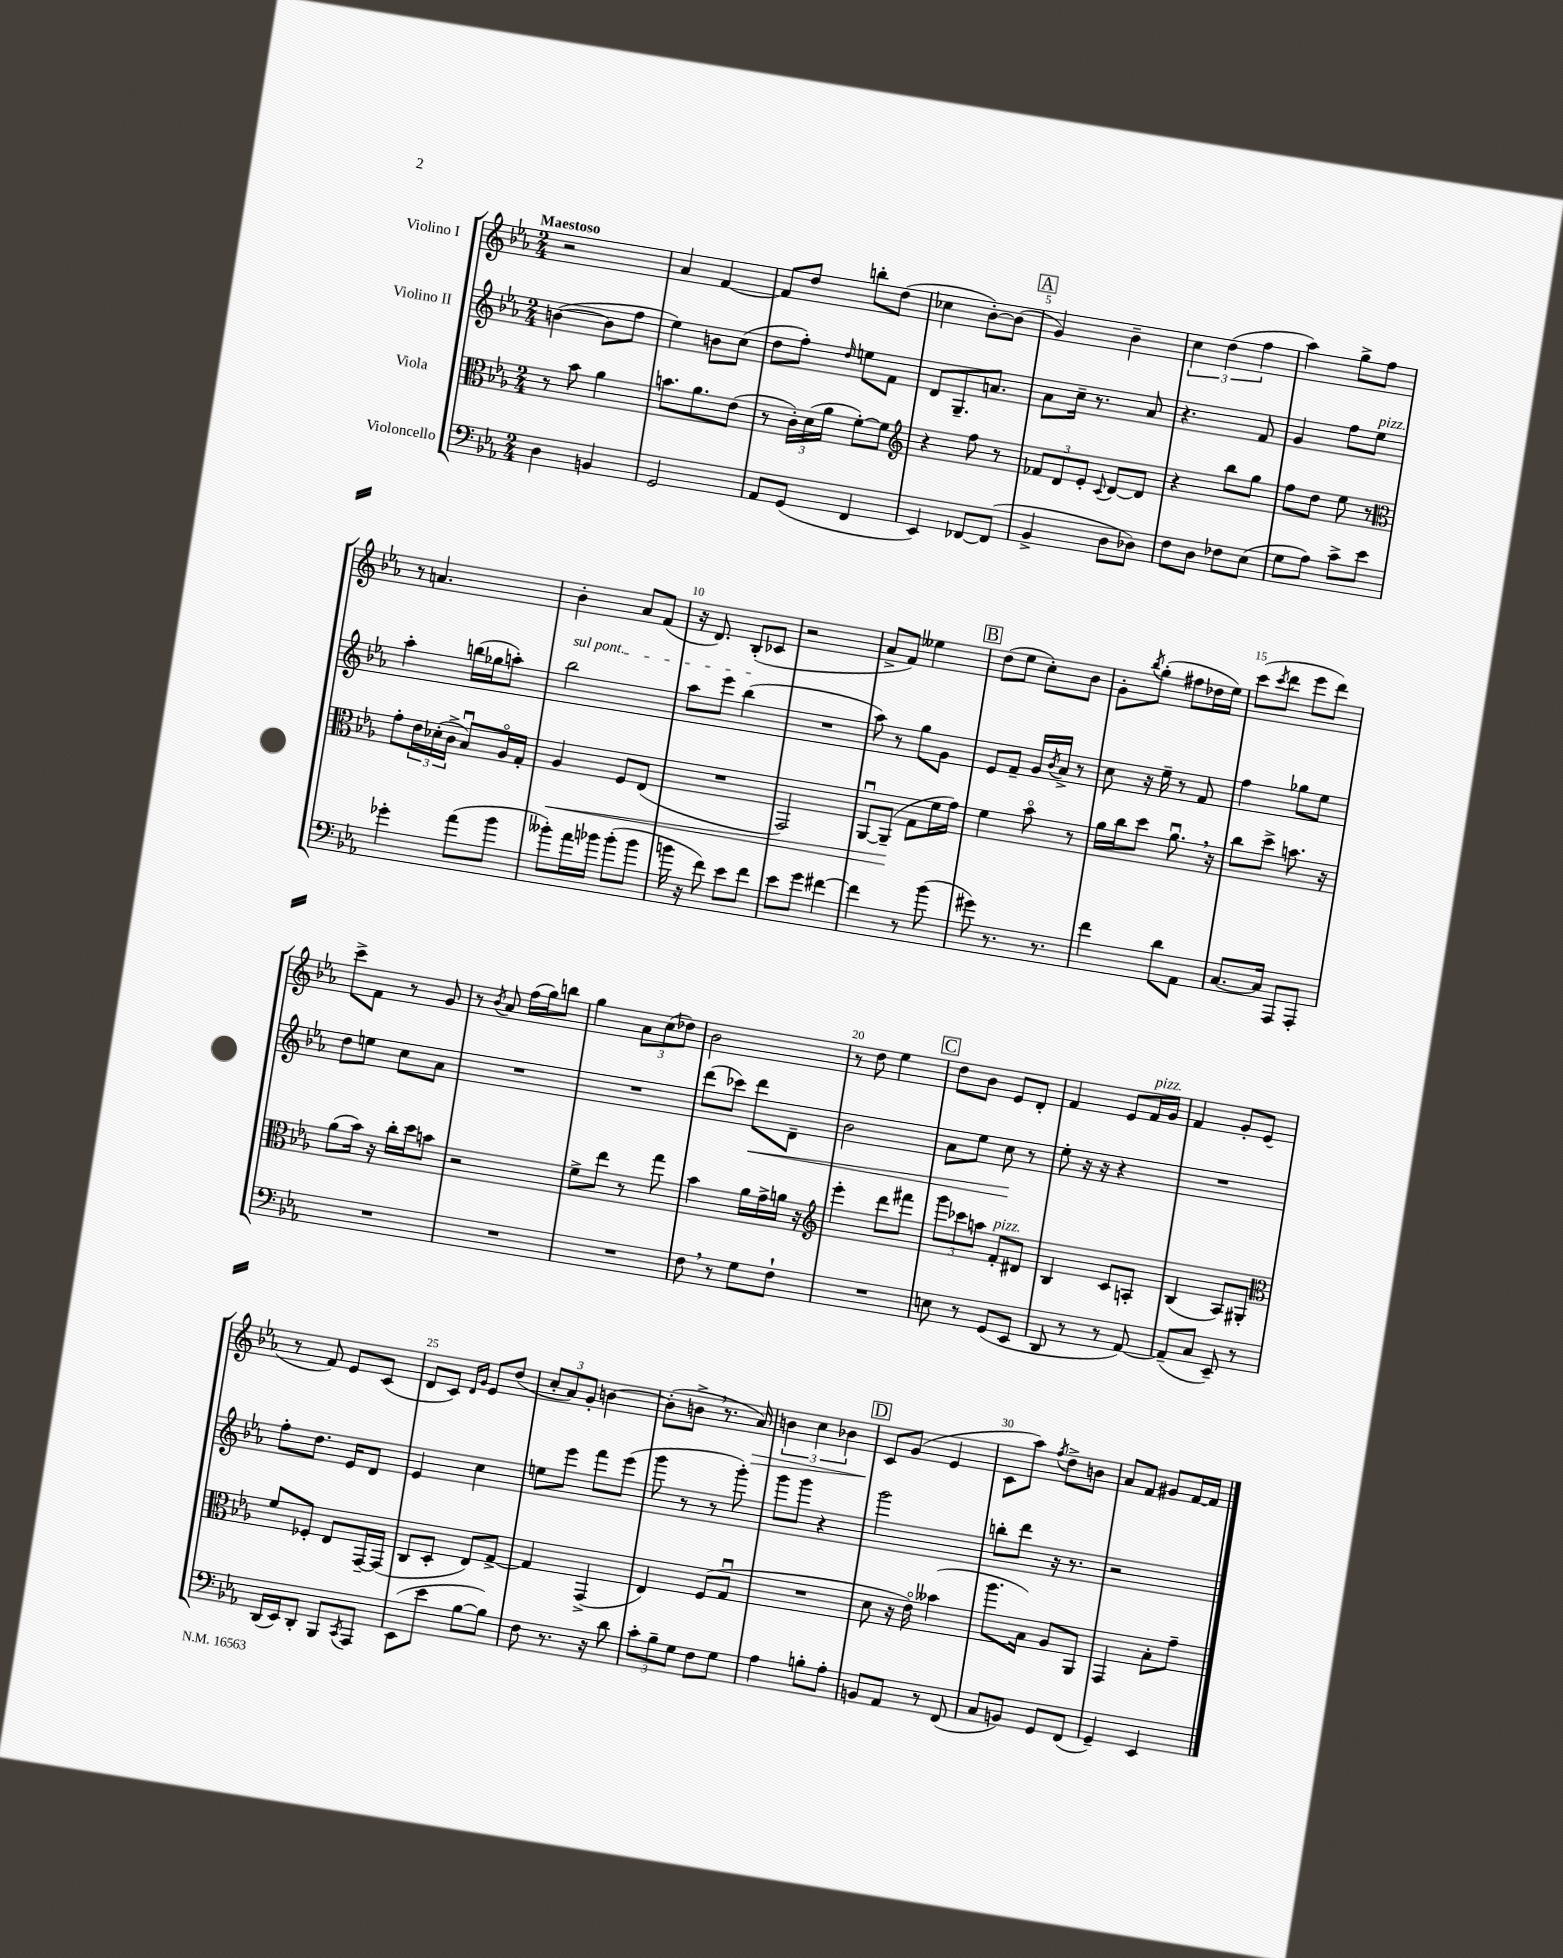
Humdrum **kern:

**kern	**kern	**kern	**kern
*staff4	*staff3	*staff2	*staff1
*clefF4	*clefC3	*clefG2	*clefG2
*k[b-e-a-]	*k[b-e-a-]	*k[b-e-a-]	*k[b-e-a-]
*M2/4	*M2/4	*M2/4	*M2/4
4D	8r	([4b	2r
.	8b-	.	.
4BB	4a-	8b]	.
.	.	8ff	.
=	=	=	=
2GG	8.b	4ee-)	4a-
.	8.a-	.	.
.	.	8b	[4f
.	(8e-	(8cc	.
=	=	=	=
8AA-	8r	8dd	8f]
(8GG	24c')	8ff')	8dd
.	(24d	.	.
.	24a-	.	.
.	.	16qqdd	.
4FF	[8f')	8ee	8bb'
.	8f]	8f	(8dd
=	=	=	=
*	*clefG2	*	*
4EE-)	4r	8d	4cc-
.	.	8.G~	.
[8FF-	8ff	.	[8b-')
.	.	8.a	.
(8FF-]	8r	.	(8b-]
=	=	=	=
4BB-^	12f-	8a-	4g)
.	12d	.	.
.	.	16cc~	.
.	12e-'	.	.
.	.	8.r	.
.	8qqc	.	.
8D	[8d	.	4b-~
8D-)	8d]	8a-	.
=	=	=	=
8F	4r	4.r	6cc
8D	.	.	.
.	.	.	(6dd
8F-	8bb-	.	.
.	.	.	6ff
(8E-	8gg	8f	.
=	=	=	=
8G	8ff	4g	4aa-)
8A-)	8dd	.	.
8c^	8ee-	8ff	8gg^
8e-	8r	8ee-	8ff
=	=	=	=
*	*clefC3	*	*
4g-'	8g'	4aa-'	8r
.	24e-	.	4.a
.	(24d-'	.	.
.	24c^	.	.
(8a-	8B-u)	(16bb	.
.	.	16gg-	.
8b-	16A-o	8aa')	.
.	16G'	.	.
=	=	=	=
8b--')	4A-	2bb-	4b-'
16a-	.	.	.
16b-	.	.	.
(8b-'	8F	.	8a-
8b-	(8E-	.	(8f
=	=	=	=
16b	2r	8aa-	16r
16r	.	.	8.d)
8f)	.	8eee-	.
8e-	.	(4bb-	(8B-'
8f	.	.	8c-
=	=	=	=
8e-	2GG)	2r	2r
8g	.	.	.
[4f#	.	.	.
=	=	=	=
4f#]	[8AA-u	8aa-)	8a-^
.	(8AA-~]	8r	8f)
8r	8G	8gg	4ee--
(8b-	16f	8g	.
.	16g)	.	.
=	=	=	=
8g#)	4f	8e-	(8dd
8.r	.	8f~	8ee-
.	8b-o	16g	8cc')
.	.	8qb-	.
8.r	.	16a-^	.
.	8r	8r	8b-
=	=	=	=
4f	16a-	8cc	8g'
.	16cc	.	.
.	.	.	8qbb-
.	8dd	16r	(8gg'
.	.	16ee-~	.
8d	8.a-u	8r	8ff#
8AA-	.	8f	16dd-
.	16r	.	16ee-)
=	=	=	=
[8.C	8cc	4ff	(8ccc
.	.	.	8qccc
.	8dd^	.	8ddd
16C]	.	.	.
8AAA-	8.b	8gg-	8eee-
8AAA-'	.	8ee-	8ddd)
.	16r	.	.
=	=	=	=
2r	(8a-	8dd	8ccc^
.	16b-)	8ee	8f
.	16r	.	.
.	16cc'	8cc	8r
.	16dd	.	.
.	8b	8a-	8g
=	=	=	=
2r	2r	2r	8r
.	.	.	8qb-
.	.	.	8a-
.	.	.	(16ff
.	.	.	16gg)
.	.	.	8bb
=	=	=	=
2r	8f^	2r	4gg
.	8ee-	.	.
.	8r	.	12a-
.	.	.	(12cc
.	8gg	.	.
.	.	.	12dd-)
=	=	=	=
8F	4b-	(8ddd	2b-
8r	.	8ccc-)	.
8G	16a-	8ddd	.
.	16g^	.	.
8F`	16a	8d~	.
.	16r	.	.
=	=	=	=
*	*clefG2	*	*
2r	4eee-'	2b-	8r
.	.	.	8dd
.	8ddd	.	4ee-
.	8fff#	.	.
=	=	=	=
8E	12ggg	8a-	8dd
.	12ccc-	.	.
8r	.	8ee-	8b-
.	12aa	.	.
(8GG	8f'	8cc	8e-
8EE-	8d#	8r	8d'
=	=	=	=
8DD	4B-	8ee-'	4f
8r	.	16r	.
.	.	16r	.
8r	8c	4r	8e-
[8AA-)	8A'	.	16f
.	.	.	16g
=	=	=	=
(8AA-~]	(4B-	2r	4f
8C	.	.	.
8EE-~)	8A-)	.	8g'
8r	8G#'	.	(8e-
=	=	=	=
*	*clefC3	*	*
(16DD	8f	8ff'	8r
16EE-)	.	.	.
8DD'	8F-'	8.dd	8f)
8BBB-	8E-	.	8e-
.	.	16e-	.
8qCC	.	.	.
8AAA-	[16GG~	8d	(8c
.	(16GG]	.	.
=	=	=	=
(8EE-	8C	4e-	8d
8e-	8D'	.	8c)
.	.	.	16qqd
.	.	.	16qqg
[8B-	8E-)	4cc	8e-
8B-])	[8G^	.	(8dd
=	=	=	=
8F	4G]	8ee	12cc'
.	.	.	12a-)
8.r	.	8eee-	.
.	.	.	12g'
.	(4GG^	8fff	[4b
16r	.	.	.
8d	.	(8eee-	.
=	=	=	=
12c'	4E-)	8ggg	(8b']
12B-~	.	.	.
.	.	8r	8b^
12G	.	.	.
8F	(8F	8r	8.r
8G	8Gu	8ggg')	.
.	.	.	16a-)
=	=	=	=
4A-	2r	8ggg	6b
.	.	8ggg	.
.	.	.	6cc
8B'	.	4r	.
.	.	.	6b-
8A-'	.	.	.
=	=	=	=
8BB	8d	2ggg	8c
8AA-	16r	.	(8g
.	16e-o)	.	.
8r	(4b--	.	4e-
(8FF	.	.	.
=	=	=	=
8C	8.aa-	8bb'	8c
8BB)	.	8ddd	8aa-)
.	16B-)	.	.
.	.	.	8qff
8GG	8A-	16r	8dd^
.	.	8.r	.
(8FF	8AA-	.	8b
=	=	=	=
4GG~)	4GG	2r	8a-
.	.	.	8f
4EE-	8B-'	.	8g#
.	8g~	.	[16f
.	.	.	16f]
==	==	==	==
*-	*-	*-	*-
